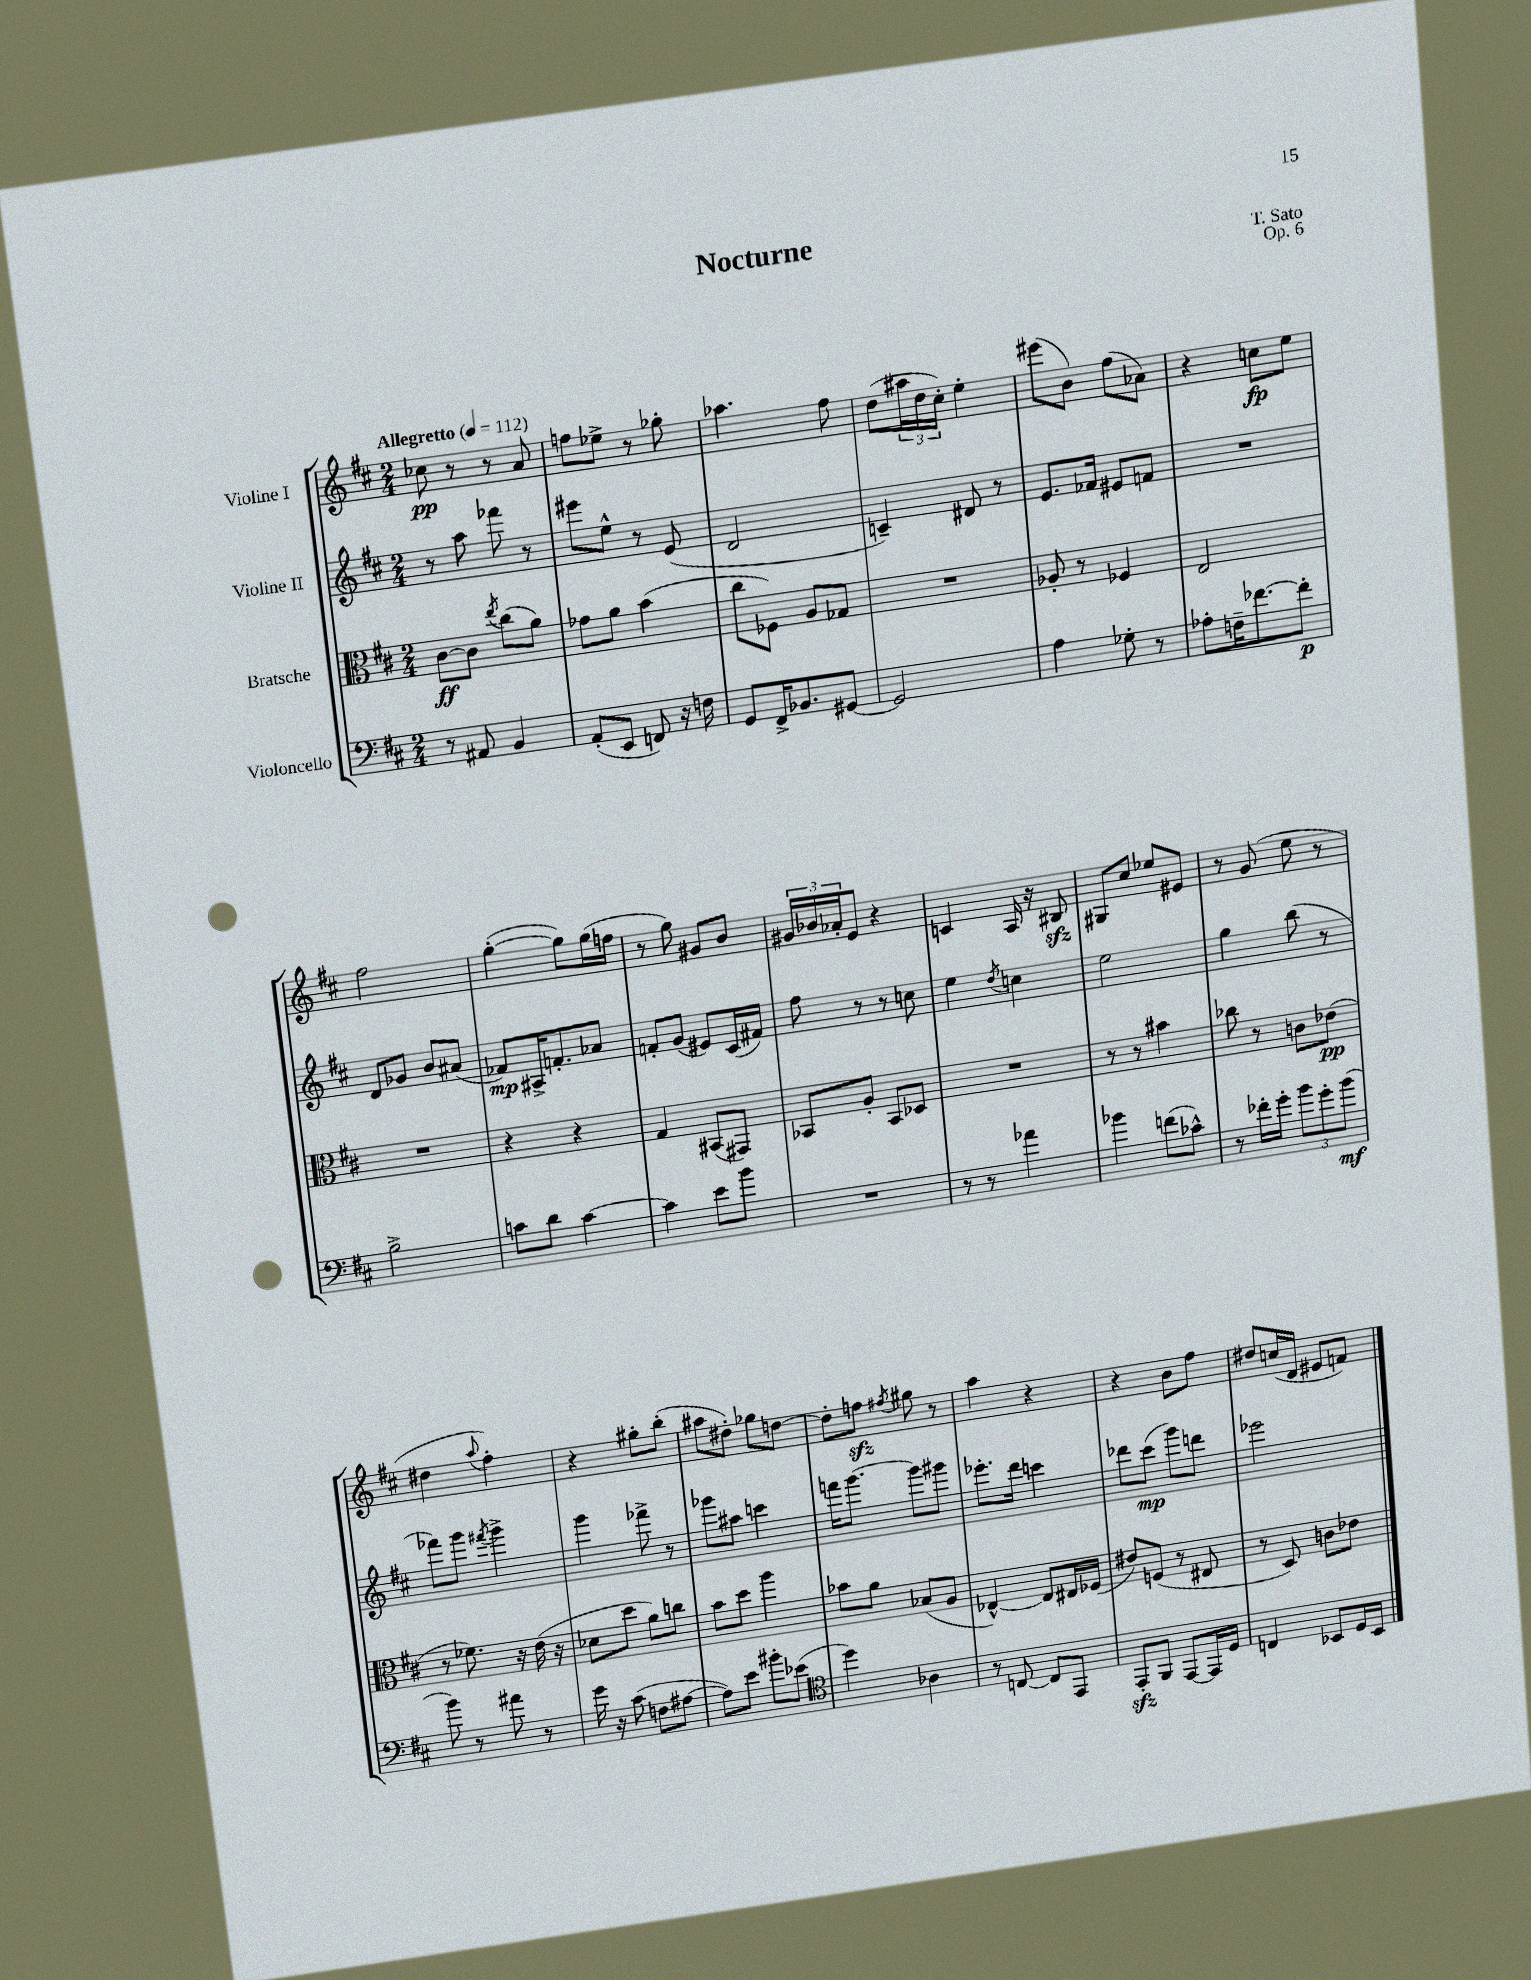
\header { title = "Nocturne" composer = "T. Sato" opus = "Op. 6" }
<<
\new StaffGroup <<
\new Staff = "s0" \with { instrumentName = "Violine I" } {
    \clef treble \key d \major \numericTimeSignature \time 2/4 \tempo "Allegretto" 4 = 112
    ces''8\pp r8 r8 a'8 |
    f''8 ees''8-> r8 ges''8-. |
    aes''4. fis''8 |
    d''8( \tuplet 3/2 { ais''16 d''16 cis''16-.) } e''4-. |
    eis'''8( b'8) fis''8( aes'8) |
    r4 c''8\fp e''8 |
    fis''2 |
    g''4~-.( g''8) g''16( f''16 |
    r8 g''8) gis'8 b'8 |
    \tuplet 3/2 { gis'16 bes'16 aes'16-. } e'8 r4 |
    c'4 a16 r16 bis8\sfz |
    gis8 cis''8 ees''8 eis'8 |
    r8 g'8( e''8 r8 |
    dis''4 \appoggiatura { a''8 } fis''4-.) |
    r4 gis''8-. b''8-.( |
    ais''8 dis''8-.) ges''8 d''8~ |
    d''8-. f''8\sfz \acciaccatura { fis''8 } gis''8 r8 |
    a''4 r4 |
    r4 b'8 fis''8 |
    dis''8 c''16( d'16 eis'8 f'8) \bar "|." |
}
\new Staff = "s1" \with { instrumentName = "Violine II" } {
    \clef treble \key d \major \numericTimeSignature \time 2/4
    r8 a''8 fes'''8 r8 |
    eis'''8 e''8-^ r8 e'8( |
    d'2 |
    c'4--) dis'8 r8 |
    e'8. fes'16 eis'8 f'8 |
    R2 |
    d'8 ges'8 b'8 ais'8( |
    fes'8\mp) ais16-> f'8.-. aes'8 |
    f'8-. g'8( eis'8) cis'16( fis'16) |
    fis''8 r8 r8 c''8 |
    e''4 \acciaccatura { d''8 } c''4 |
    e''2 |
    g''4 b''8( r8 |
    fes'''8) g'''8 \acciaccatura { fis'''8 } g'''4-> |
    g'''4 fes'''8-> r8 |
    ges'''8 ais''8 c'''4 |
    f'''16 g'''8.~ g'''8 gis'''8 |
    ees'''8.-. d'''16 c'''4 |
    des'''8 cis'''8\mp( g'''8) d'''8 |
    ees'''2 \bar "|." |
}
\new Staff = "s2" \with { instrumentName = "Bratsche" } {
    \clef alto \key d \major \numericTimeSignature \time 2/4
    cis'8~\ff cis'8 \acciaccatura { e''8 } cis''8( a'8) |
    ges'8 a'8 b'4( |
    cis''8 fes8) a8 ges8 |
    R2 |
    aes8-. r8 fes4 |
    e2 |
    R2 |
    r4 r4 |
    g4 bis,8( gis,8) |
    bes,8 a8-. bes,8 des8 |
    R2 |
    r8 r8 bis'4 |
    ces''8 r8 c'8 ees'8\pp( |
    r8 fes'8.) r16 e'16( r16 |
    des'8 d''8 a'8) c''8 |
    b'8 d''8 a''4 |
    bes'8 a'8 bes8( a8 |
    ees4~-^) ees8 eis16 fes16( |
    eis'8) f8( r8 eis8 |
    r8 d8) c'8 ees'8 \bar "|." |
}
\new Staff = "s3" \with { instrumentName = "Violoncello" } {
    \clef bass \key d \major \numericTimeSignature \time 2/4
    r8 ais,8 b,4 |
    a,8-.( e,8 f,8) r16 f16 |
    g,8 fis,16-> bes,8. gis,8~ |
    gis,2 |
    a4 ges8-. r8 |
    aes8-. f16-- fes'8.~ fes'8-.\p |
    b2-> |
    c'8 d'8 c'4~ |
    c'4 e'8 b'8 |
    R2 |
    r8 r8 aes'4 |
    bes'4 f'8( ces'8-^) |
    r8 fes'16-. g'16-. \tuplet 3/2 { b'8 g'8-. b'8\mf( } |
    b'8) r8 ais'8 r8 |
    g'16 r16 cis'8( f8 ais8~ |
    ais8) e'8 bis'8-. ees'8( |
    \clef tenor d''4) aes4 |
    r8 c8~ c8 e,8 |
    e,8-.\sfz fis,8 e,8~ e,16 d16 |
    c4 bes,8 d16 bes,16 \bar "|." |
}
>>
>>
\layout { \context { \Score \remove "Bar_number_engraver" } }
